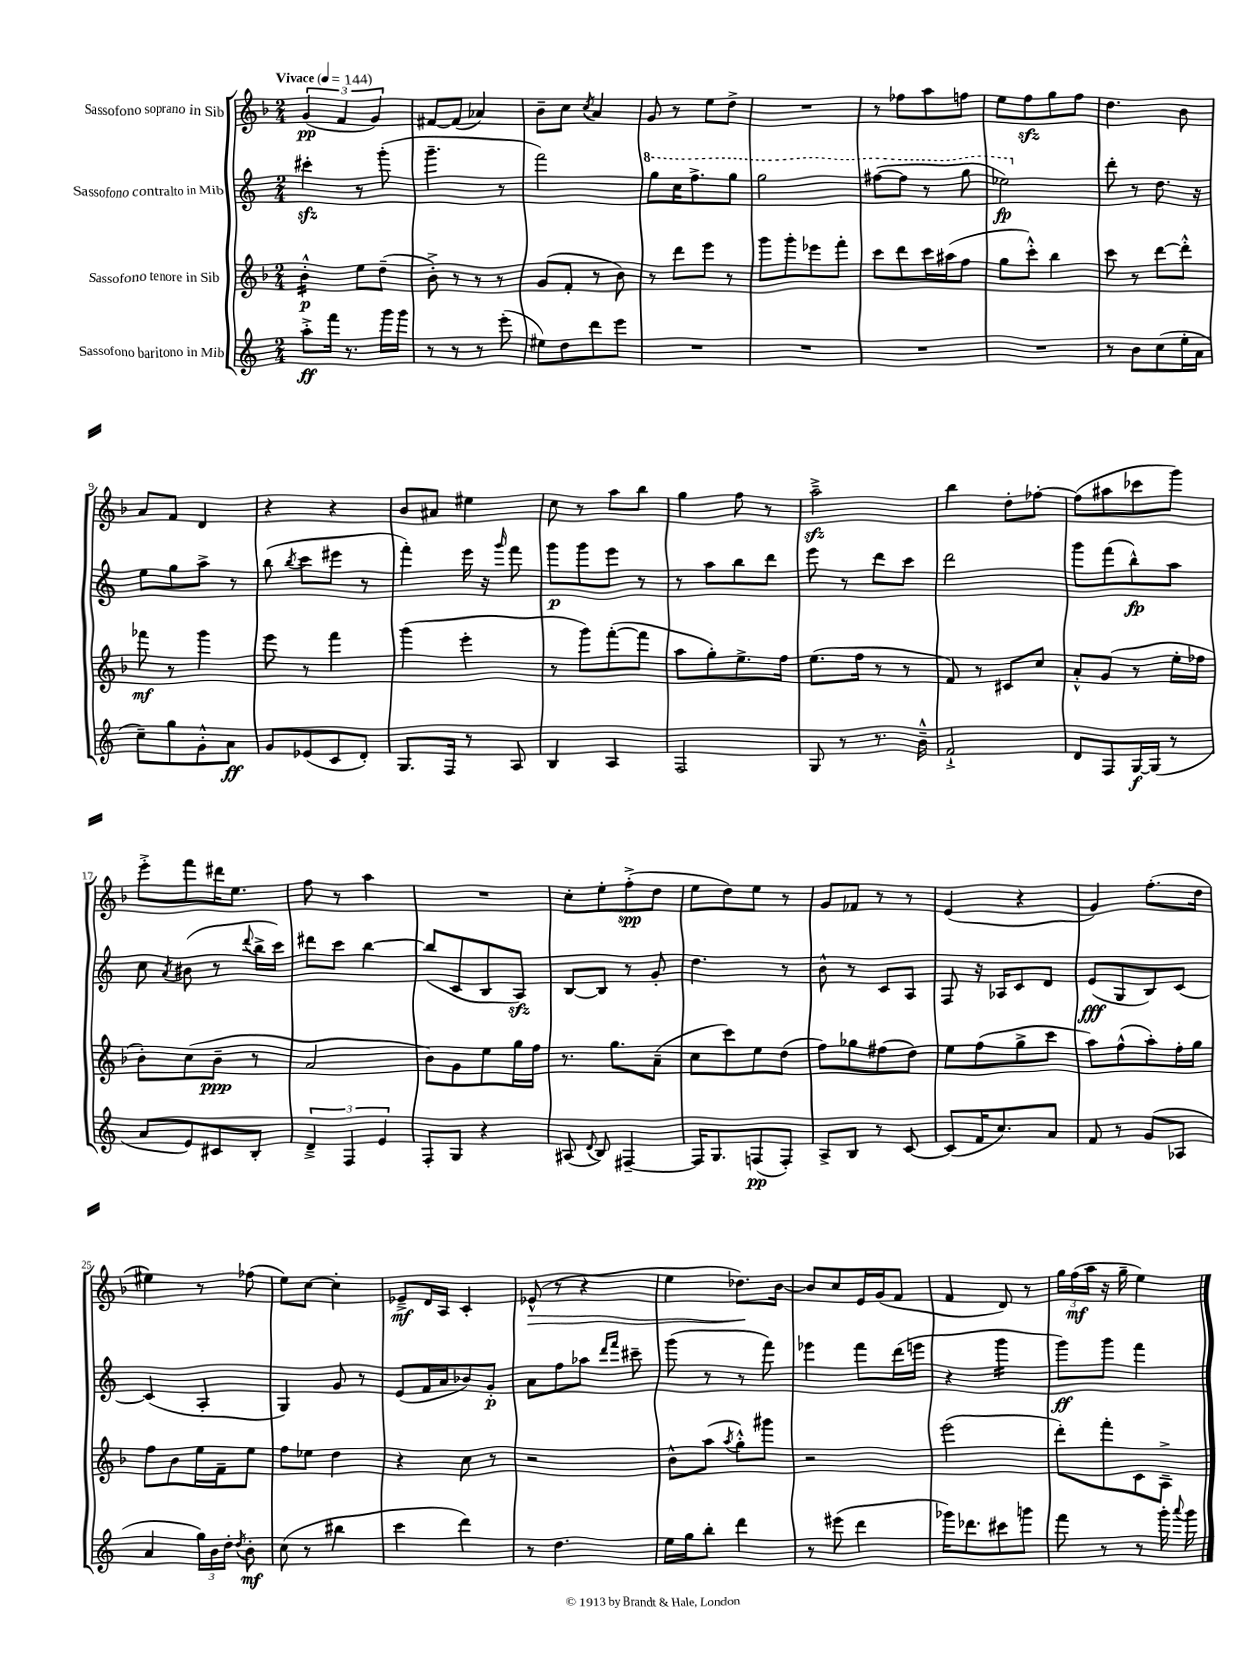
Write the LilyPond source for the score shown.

<<
\new StaffGroup <<
\new Staff = "s0" \with { instrumentName = "Sassofono soprano in Sib" } {
    \clef treble \key f \major \numericTimeSignature \time 2/4 \tempo "Vivace" 4 = 144
    \autoBeamOff \tuplet 3/2 { g'4\pp( f'4 g'4) } |
    fis'8[~ fis'8]( aes'4) |
    bes'8[-- c''8] \acciaccatura { c''8 } a'4 |
    g'8 r8 e''8[ d''8]-> |
    R2 |
    r8 fes''8[ a''8 f''8] |
    e''8[ f''8\sfz g''8 f''8] |
    d''4. bes'8 |
    a'8[ f'8] d'4 |
    r4 r4 |
    bes'8[ ais'8] eis''4 |
    c''8 r8 a''8[ bes''8] |
    g''4 f''8 r8 |
    a''2--->\sfz |
    bes''4 d''8[-. fes''8]~-. |
    fes''8[( ais''8 ces'''8 g'''8]) |
    e'''8[-.-> f'''8 dis'''16 e''8.] |
    f''8 r8 a''4 |
    R2 |
    c''8[-. e''8-. f''8-.->\spp( d''8] |
    e''8[ d''8) e''8] r8 |
    g'8[ fes'8] r8 r8 |
    e'4( r4 |
    g'4) f''8.[-.( d''16] |
    eis''4) r8 fes''8( |
    e''8[) c''8]~ c''4-. |
    ees'8[--->\mf d'16 a16] c'4-. |
    ees'8-^\>( r8 r4 |
    e''4 des''8.[\!) bes'16]~ |
    bes'8[ c''8 e'16 g'16( f'8] |
    f'4 d'8) r8 |
    \tuplet 3/2 { g''16[ f''16\mf( a''16] } r16 g''16-- e''4) \bar "|." |
}
\new Staff = "s1" \with { instrumentName = "Sassofono contralto in Mib" } {
    \clef treble \key c \major \numericTimeSignature \time 2/4
    \autoBeamOff cis'''4-.\sfz r8 g'''8-.( |
    g'''4.-- r8 |
    f'''2) |
    \ottava #1 g'''8[ c'''16 f'''8.-> g'''8] |
    g'''2 |
    fis'''8[~( fis'''8] r8 g'''8 |
    ees'''2\fp) \ottava #0 |
    d'''8-. r8 d''8. r16 |
    e''8[ g''8 a''8]-> r8 |
    b''8( \acciaccatura { b''8 } c'''8[ eis'''8] r8 |
    f'''4-.) e'''16 r16 \grace { g'''16 } f'''8 |
    g'''8[\p g'''8 e'''8] r8 |
    r8 a''8[ b''8 d'''8] |
    e'''8 r8 d'''8[ c'''8] |
    d'''2 |
    g'''8[ f'''8( b''8-^\fp) a''8] |
    c''8 \acciaccatura { a'8 } bis'8( r8 \appoggiatura { d'''8 } b''16[-> c'''16]) |
    dis'''8[ c'''8] b''4~ |
    b''8[( c'8 b8 a8]\sfz) |
    b8[~ b8] r8 g'8-. |
    d''4. r8 |
    b'8-^ r8 c'8[ a8] |
    f8 r16 aes16[ c'8 d'8] |
    e'8[\fff( g8 b8) c'8]~ |
    c'4( a4-. |
    g4) g'8 r8 |
    e'8[( f'16 a'16 bes'8) g'8]-.\p |
    a'8[ f''8 aes''8] \grace { d'''16[ f'''16] } cis'''8-- |
    g'''8( r8 r8 f'''8) |
    ees'''4 f'''8[ d'''16( e'''16] |
    r4 g'''4:16 |
    g'''8[\ff) g'''8] f'''4 \bar "|." |
}
\new Staff = "s2" \with { instrumentName = "Sassofono tenore in Sib" } {
    \clef treble \key f \major \numericTimeSignature \time 2/4
    \autoBeamOff bes'4:16-.-^\p e''8[ d''8]--( |
    bes'8-.->) r8 r8 r8 |
    g'8[( f'8]-. r8 bes'8) |
    r8 d'''8[ e'''8] r8 |
    g'''8[ g'''8-. ees'''8 f'''8]-. |
    c'''8[ d'''8 c'''16 ais''16( f''8] |
    g''8[ c'''8]-.-^) bes''4 |
    c'''8 r8 d'''8[~ d'''8]-.-^ |
    fes'''8\mf r8 g'''4 |
    e'''8 r8 f'''4 |
    g'''4( e'''4-. |
    r8 g'''8[) f'''8~-.( f'''8] |
    a''8[ g''8-.) e''8.-> f''16] |
    e''8.[( f''16] r8 r8 |
    f'8) r8 cis'8[ c''8] |
    a'8[-.-^ g'8]( r8 e''16[-. fes''16] |
    bes'8[-.) c''8( bes'8]--\ppp r8 |
    a'2 |
    bes'8[) g'8 e''8 g''16 f''16] |
    r8. g''8.[ a'8]--( |
    c''8[ c'''8) e''8 d''8]( |
    f''8[) ges''8 fis''8( d''8]) |
    e''8[ f''8( g''8-> c'''8] |
    a''8[) f''8-^( a''8-.) f''16-. g''16] |
    f''8[ bes'8 e''16 f'16-- e''8] |
    f''8[ ees''8] d''4 |
    r4 c''8 r8 |
    r2 |
    bes'8[-^ a''8]( \acciaccatura { a''8 } g''8[-.-^) gis'''8] |
    r2 |
    e'''2( |
    d'''8[-.) f'''8-. c'8 a8]---> \bar "|." |
}
\new Staff = "s3" \with { instrumentName = "Sassofono baritono in Mib" } {
    \clef treble \key c \major \numericTimeSignature \time 2/4
    \autoBeamOff a''8[-.->\ff f'''16] r8. g'''16[ g'''16] |
    r8 r8 r8 e'''8-.( |
    eis''8[) d''8 d'''8 e'''8] |
    R2 |
    R2 |
    R2 |
    R2 |
    r8 b'8[ c''8( e''16-. a'16] |
    c''8[--) g''8 g'8-.-^ a'8]\ff |
    g'8[ ees'8( c'8 d'8]-.) |
    g8.[ f16] r8 a8 |
    b4 a4 |
    f2 |
    g8 r8 r8. b'16---^ |
    f'2-!-> |
    d'8[ f8 g16~\f g16]( r8 |
    a'8[ e'8) cis'8 b8]-. |
    \tuplet 3/2 { d'4---> f4 e'4 } |
    f8[-. g8] r4 |
    ais8( \appoggiatura { d'8 } b8) fis4~-- |
    fis16[ g8. f8\pp( f8]-.) |
    a8[-> b8] r8 c'8~ |
    c'8[( f'16 c''8.) a'8] |
    f'8 r8 g'8[( aes8] |
    a'4 \tuplet 3/2 { g''16[) b'16 d''16]-. } \acciaccatura { d''8 } b'8-.\mf |
    c''8( r8 bis''4 |
    c'''4 d'''4) |
    r8 d''4. |
    e''16[ g''16 b''8]-. d'''4 |
    r8 eis'''8( d'''4 |
    ges'''16[) des'''8. cis'''8 g'''8] |
    f'''8 r8 r8 g'''16-. \appoggiatura { a'''8 } g'''16 \bar "|." |
}
>>
>>
